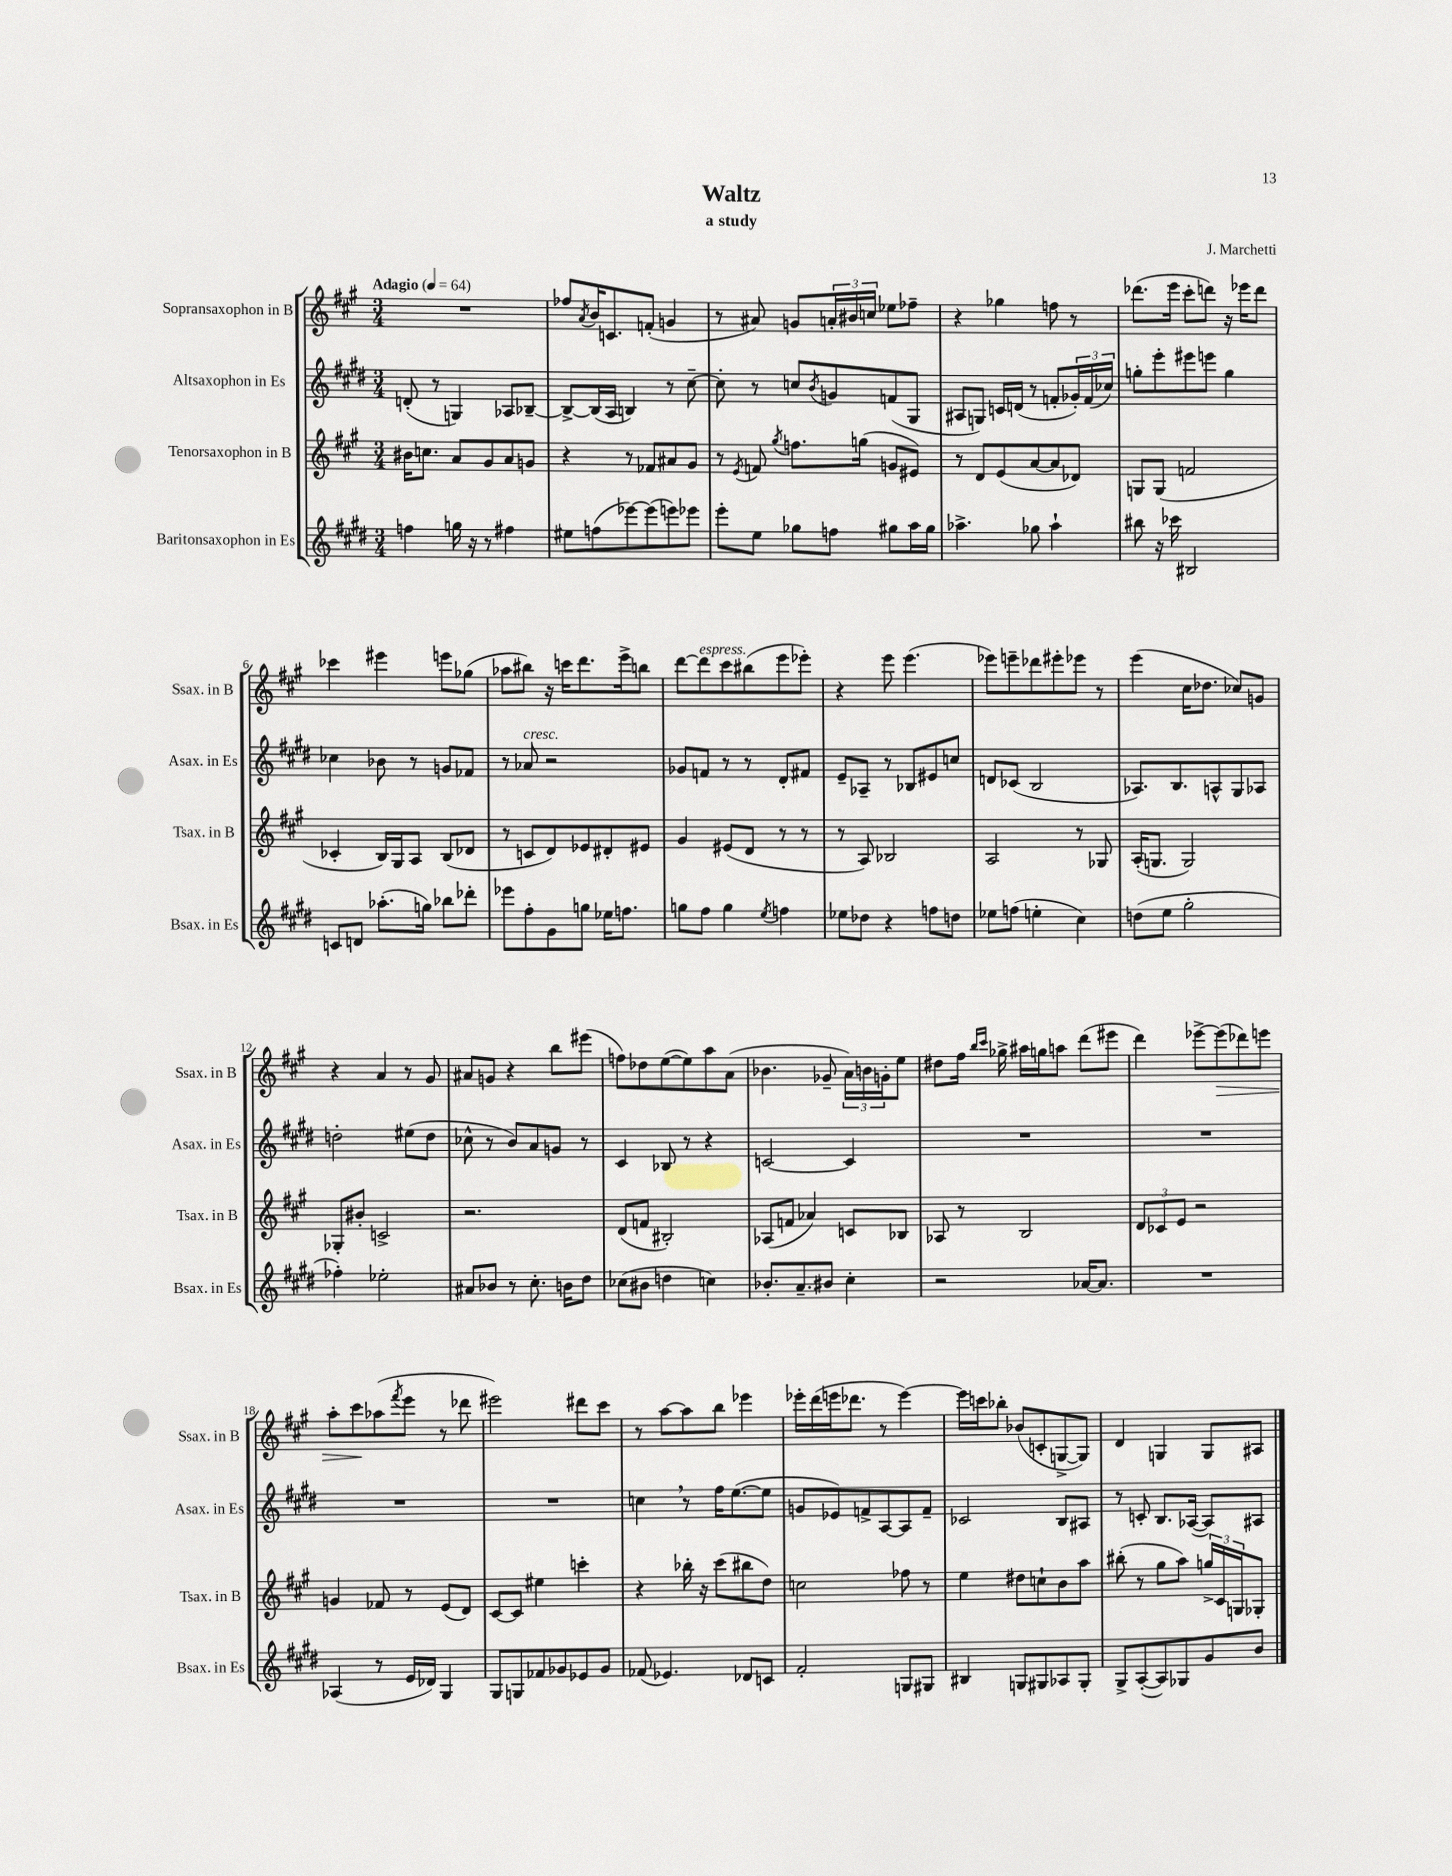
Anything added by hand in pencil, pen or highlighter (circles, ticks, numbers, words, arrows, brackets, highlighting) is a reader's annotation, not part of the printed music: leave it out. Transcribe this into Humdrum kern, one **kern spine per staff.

**kern	**kern	**kern	**kern
*staff4	*staff3	*staff2	*staff1
*clefG2	*clefG2	*clefG2	*clefG2
*k[f#c#g#d#]	*k[f#c#g#]	*k[f#c#g#d#]	*k[f#c#g#]
*M3/4	*M3/4	*M3/4	*M3/4
*MM64	*MM64	*MM64	*MM64
4ff\	16b#\LK	(8d'/	2.r
.	8.cc\J	.	.
.	.	8r	.
16gg\	8a/L	4G/)	.
16r	.	.	.
8r	8g#/	.	.
4ff#\	8a/	8A-/L	.
.	8g/J	[8B-~/J	.
=	=	=	=
8ee#\L	4r	8B-^/_L	8ff-/L
.	.	.	8qa/
(8ff\	.	(16B-/]L	16b/K
.	.	16A/JJ	8.c/
[8eee-\)	8r	4B/)	.
(8eee-\]	8f-/L	.	(8f'/J
8eee\)	8a#/	8r	4g/
8eee-\J	8g#/J	[8cc#~\	.
=	=	=	=
8eee'\L	8r	8cc#'\]	8r
.	8qe/	.	.
8ee\J	8f/	8r	8a#/)
.	8qgg#/	.	.
8gg-\L	8.ff\L	8cc/L	8g/L
.	.	8qb/	.
8ff\J	.	8g/	24a'/L
.	.	.	24b#/
.	(16gg\Jk	.	.
.	.	.	24cc/JJ
8gg#\L	8g/L	(8f/	8ee-\L
16aa\L	8e#/J)	8G#/J	8ff-~\J
16gg#\JJ	.	.	.
=	=	=	=
4.aa-^\	8r	8A#/L	4r
.	8d/L	8G/J)	.
.	(8e/	16c/LL	4gg-\
.	.	(16d/JJ	.
8gg-\	[8a/	8r	.
4aa-`\	8a/]	8f'/L	8ff\
.	8d-/J)	24g-'/L)	8r
.	.	(24f/	.
.	.	24cc-/JJ)	.
=	=	=	=
8bb#\	8G/L	8gg'\L	(8.ddd-\L
16r	(8G/J	8eee'\	.
16ccc-\	.	.	16eee\Jk
2B#/	2f/	8eee#\	8ccc#'\L
.	.	8eee\J	8ddd\J)
.	.	4gg\	16r
.	.	.	16eee-\LK
.	.	.	8ddd\J
=	=	=	=
8c/L	4c-'/	4cc-\	4ccc-\
8d/J	.	.	.
(8.aa-'\L	16B/LL)	8b-\	4eee#\
.	16G#/J	.	.
.	8A/J	8r	.
16gg\Jk)	.	.	.
8bb-\L	(8B/L	8g/L	8eee\L
8ddd-'\J	8d-/J	8f-/J	(8gg-\J
=	=	=	=
8eee-\L	8r	8r	8aa-\L
8ff#'\	8c/L	8a-/	8bb#\J)
8g#\	8d/)	2r	16r
.	.	.	16ccc\LK
8gg\J	8e-/	.	8.ddd\
16ee-\LK	8d#'/	.	.
8.ff\J	.	.	16eee^\k
.	8e#/J	.	8bb\J
=	=	=	=
8gg\L	4g#/	8g-/L	[8ddd\L
8ff#\J	.	8f/J	8ddd\]
4gg\	(8e#/L	8r	8ccc#\
.	8d/J	8r	(8bb#\
8qee/	.	.	.
4ff\	8r	8d#'/L	8eee\
.	8r	8f#/J	8eee-'\J)
=	=	=	=
8ee-\L	8r	8e~/L	4r
8dd-\J	8A/)	8A-~/J	.
4r	2B-/	8r	8eee\
.	.	8B-/L	(4.eee\
8ff\L	.	8e#/	.
8dd\J	.	8cc/J	.
=	=	=	=
8ee-\L	2A/	8d/L	8eee-\L)
(8ff\J	.	(8c-/J	8eee~\
4ee'\	.	2B/	8ddd-\
.	.	.	8eee#'\
4cc#\)	8r	.	8eee-\J
.	8G-/	.	8r
=	=	=	=
(8dd\L	(16A'/LK	8.A-/L)	(4eee\
.	8.G/J	.	.
8ee\J	.	.	.
.	.	8.B/	.
2gg#'\	2G/)	.	16cc#\LK
.	.	.	8.dd-\J
.	.	8A^^/	.
.	.	8G#/	8cc-/L)
.	.	8A-/J	8g/J
=	=	=	=
4ff-'\)	8G-'/L	2dd'\	4r
.	8b#'/J	.	.
2ee-'\	2c^/	.	4a/
.	.	(8ee#\L	8r
.	.	8dd\J	8g#/
=	=	=	=
8a#/L	2.r	8cc-^^\	8a#/L
8b-/J	.	8r	8g/J
8r	.	8b/L)	4r
8.cc#'\	.	8a/	.
.	.	8g/J	8bb\L
16b\LK	.	.	.
8dd#\J	.	8r	(8eee#\J
=	=	=	=
(8cc-\L	(8d/L	4c#/	8ff\L)
8b#\J	8f/J	.	8dd-\
4dd\	2B#'/)	8B-/	([8ee\
.	.	8r	8ee\])
4cc\)	.	4r	8aa\
.	.	.	(8a\J
=	=	=	=
8.b-'/L	(8A-/L	[2c/	4.b-\
.	8f/J	.	.
8.a~/	.	.	.
.	4a-/)	.	.
8b#/J	.	.	8g-~/
4cc#'\	8c/L	4c/]	24a\LL)
.	.	.	24b\
.	.	.	24g'\J
.	8B-/J	.	8ee\J
=	=	=	=
2r	8A-/	2.r	8dd#\L
.	8r	.	16ff#\Jk
.	.	.	16qqbb/LL
.	.	.	16qqccc#/JJ
.	.	.	16gg-^\
.	2B/	.	16aa#\LL
.	.	.	16gg\J
.	.	.	8aa\J
[16a-/LK	.	.	(8ddd\L
8.a-/]J	.	.	.
.	.	.	8eee#\J
=	=	=	=
2.r	12d/L	2.r	4ddd\)
.	12c-/	.	.
.	12e/J	.	.
.	2r	.	[8eee-^\L
.	.	.	(8eee-\]
.	.	.	8ddd-\)
.	.	.	8eee\J
=	=	=	=
(4A-/	4g/	2.r	8aa'\L
.	.	.	8ccc#\
8r	8f-/	.	(8aa-\
.	.	.	8qfff#/
16e/LL	8r	.	8eee\J
16d-/JJ)	.	.	.
4G#/	(8e/L	.	8r
.	8d/J)	.	8ddd-\
=	=	=	=
8G#/L	[8c#/L	2.r	2eee#\)
8G/	8c#/]J	.	.
8f-/	4ee#\	.	.
8g-/	.	.	.
8e-/	4ccc'\	.	8ddd#\L
8g-/J	.	.	8ccc#\J
=	=	=	=
(8f-/	4r	4cc\	8r
4.e-/)	.	.	[8aa\L
.	16bb-'\	8r	8aa\]
.	16r	.	.
.	(8ccc#\L	16ff#\LK	8bb\J
.	.	([8.ee\	.
8d-/L	8bb#\	.	4eee-\
8c/J	8dd\J)	8ee\]J	.
=	=	=	=
2f#'/	2cc\	8g/L	16eee-'\LL
.	.	.	(16ddd\
.	.	8e-/)	16eee\J
.	.	.	8.ddd-\J
.	.	8f^/	.
.	.	[8A/	8r
8G/L	8ff-\	8A/]	[4eee\)
8G#/J	8r	8f~/J	.
=	=	=	=
4B#/	4ee\	2c-/	16eee\]LL
.	.	.	16ccc\J
.	.	.	8bb-'\J
8G/L	8dd#\L	.	(8b-/L
8G#/	8cc`\	.	8c'/
8A-/	8b\	8B/L	[8G^/
8G#'/J	8aa\J	8A#/J	8G/]J)
=	=	=	=
8G#^/L	(8bb#'\	8r	4d/
([8A'/	8r	8c'/	.
8A/])	8gg#\L	8.B/L	4G/
8G-/	8aa\J)	.	.
.	.	([16A-/Jk	.
8g#/	24gg^/LL	8A-/]L)	8G/L
.	24c#/	.	.
.	24G/J	.	.
8b/J	8G-'/J	8A#/J	8A#/J
==	==	==	==
*-	*-	*-	*-
